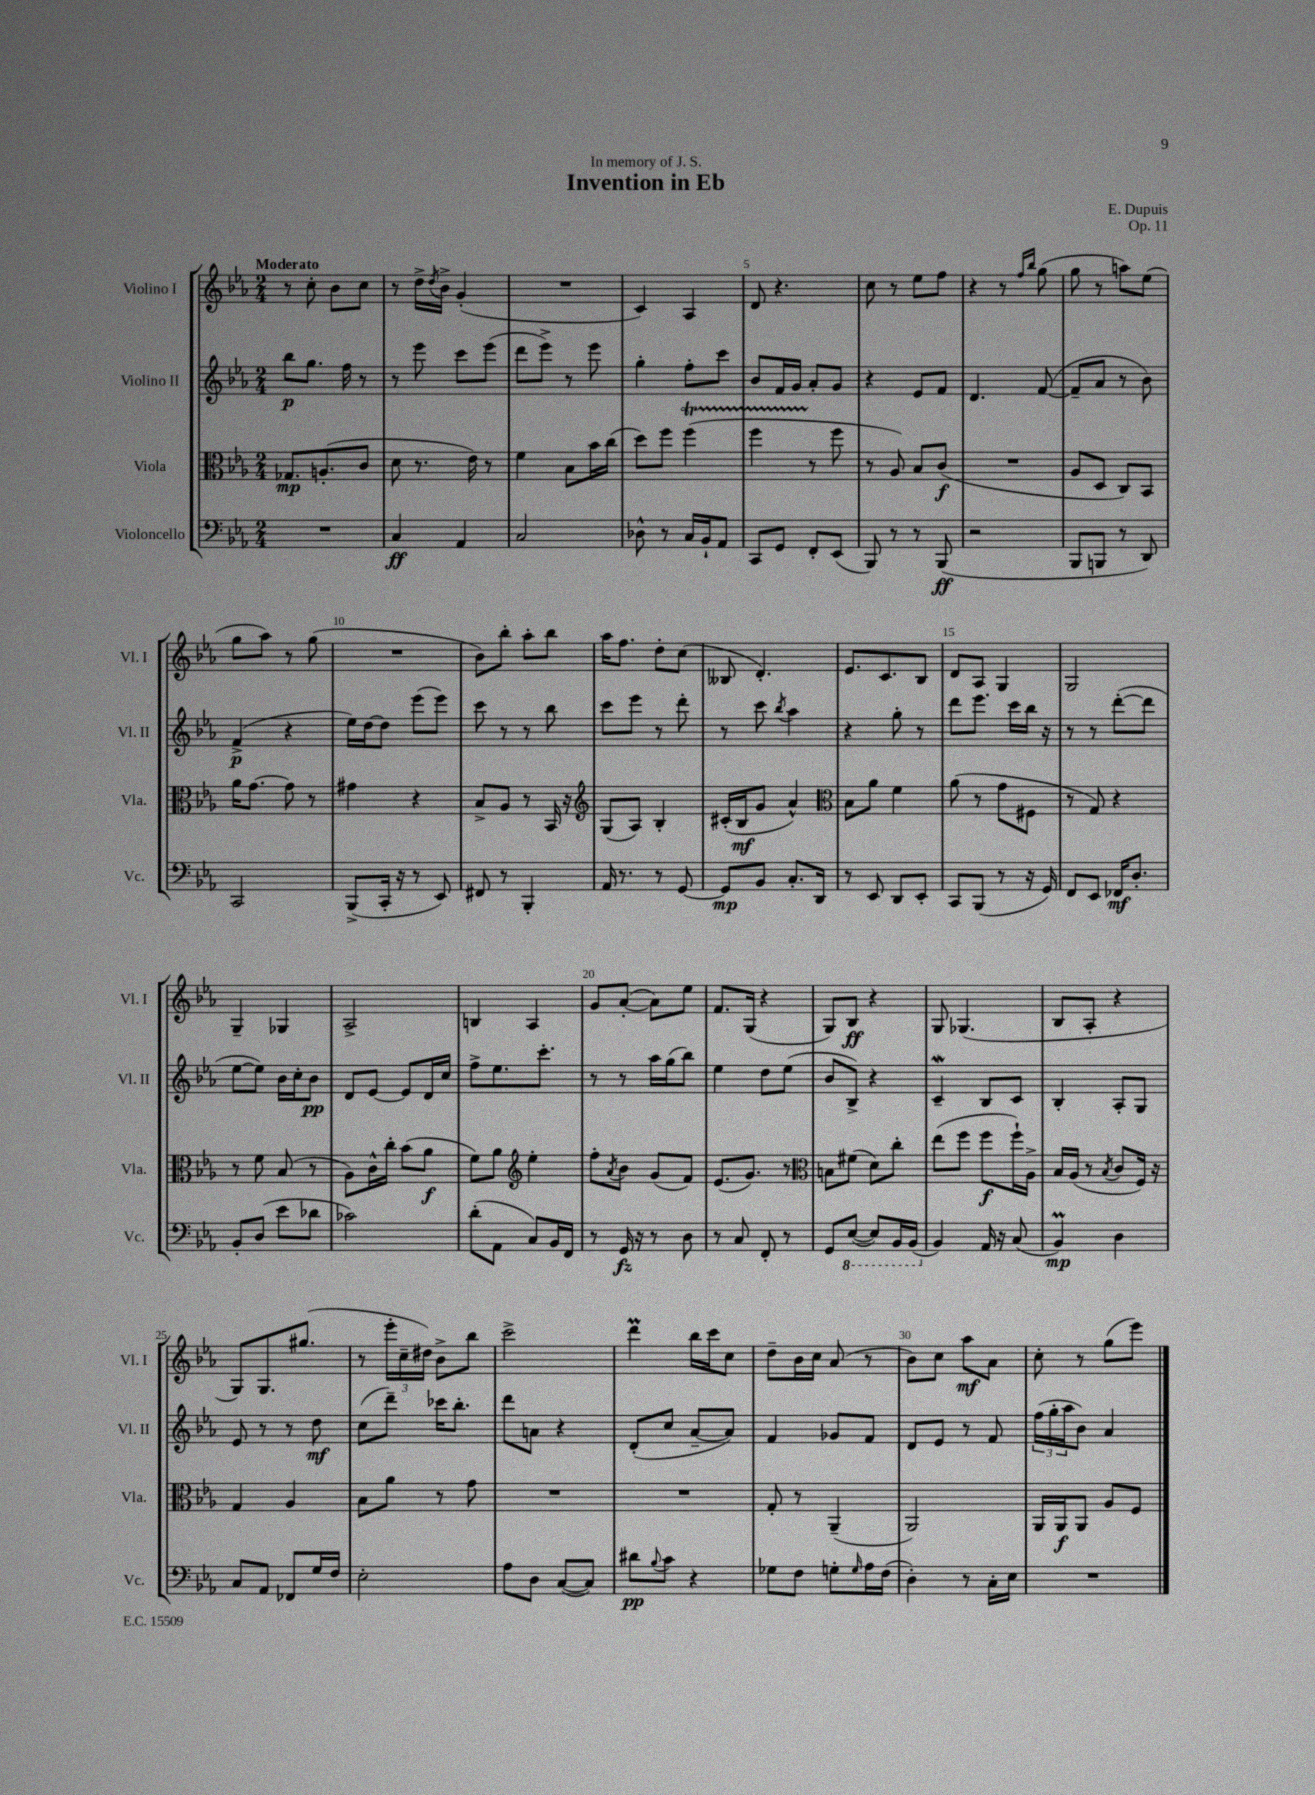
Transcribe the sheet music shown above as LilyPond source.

\header { title = "Invention in Eb" composer = "E. Dupuis" dedication = "In memory of J. S." opus = "Op. 11" }
<<
\new StaffGroup <<
\new Staff = "s0" \with { instrumentName = "Violino I" shortInstrumentName = "Vl. I" } {
    \clef treble \key ees \major \numericTimeSignature \time 2/4 \tempo "Moderato"
    r8 c''8-. bes'8 c''8 |
    r8 d''16-> \acciaccatura { d''8 } bes'16-> g'4-.( |
    R2 |
    c'4) aes4 |
    d'8 r4. |
    c''8 r8 ees''8 f''8 |
    r4 r8 \grace { f''16 bes''16 } g''8( |
    g''8 r8 a''8) ees''8( |
    g''8 aes''8) r8 g''8( |
    R2 |
    bes'8) bes''8-. aes''8-. bes''8 |
    aes''16 f''8. d''8-. c''8( |
    beses8 d'4.-.) |
    ees'8. c'8. bes8 |
    d'8 aes8 g4 |
    g2 |
    g4-- ges4 |
    aes2-> |
    b4 aes4 |
    g'8 aes'8~-.( aes'8) ees''8 |
    f'8. g16( r4 |
    g8) bes8\ff r4 |
    g8 ges4.( |
    bes8 aes8-. r4 |
    g8) g8. gis''8.( |
    r8 \tuplet 3/2 { ees'''16-. c''16-- dis''16) } bes'8-> bes''8 |
    c'''2-> |
    d'''4\prall bes''16 c'''16 c''8 |
    d''8-- bes'16 c''16 aes'8( r8 |
    bes'8) c''8 aes''8\mf aes'8 |
    c''8-. r8 g''8( ees'''8) \bar "|." |
}
\new Staff = "s1" \with { instrumentName = "Violino II" shortInstrumentName = "Vl. II" } {
    \clef treble \key ees \major \numericTimeSignature \time 2/4
    bes''8\p g''8. f''16 r8 |
    r8 ees'''8 c'''8 ees'''8( |
    d'''8 ees'''8->) r8 ees'''8 |
    g''4-. f''8-. c'''8 |
    bes'8 f'16 g'16 aes'8-. g'8 |
    r4 ees'8 f'8 |
    d'4. f'8~( |
    f'8-- aes'8 r8 bes'8) |
    f'4->\p( r4 |
    ees''16) d''16~ d''8 ees'''8( ees'''8) |
    c'''8 r8 r8 bes''8 |
    c'''8 ees'''8 r8 d'''8-. |
    r8 c'''8 \acciaccatura { bes''8 } aes''4 |
    r4 g''8-. r8 |
    d'''8 ees'''8. c'''16 bes''16 r16 |
    r8 r8 d'''8~-.( d'''8 |
    ees''8~ ees''8) bes'16 c''16-. bes'8\pp |
    d'8 ees'8~ ees'8 d'16 c''16 |
    f''8-> ees''8. c'''8.-. |
    r8 r8 aes''16 g''16( bes''8) |
    ees''4 d''8 ees''8( |
    bes'8 bes8->) r4 |
    c'4--\mordent bes8 c'8 |
    bes4-. aes8-. g8 |
    ees'8 r8 r8 d''8\mf |
    c''8( d'''8--) ces'''16 bes''8.-. |
    d'''8 a'8 r4 |
    d'8-.( c''8 aes'8~-- aes'8) |
    f'4 ges'8 f'8 |
    d'8 ees'8 r8 f'8 |
    \tuplet 3/2 { f''16( g''16-. aes''16 } bes'8) aes'4 \bar "|." |
}
\new Staff = "s2" \with { instrumentName = "Viola" shortInstrumentName = "Vla." } {
    \clef alto \key ees \major \numericTimeSignature \time 2/4
    ges8.\mp a8.-.( c'8 |
    d'8 r8. ees'16) r8 |
    f'4 bes8 bes'16 c''16( |
    d''8) f''8 f''4\startTrillSpan( |
    f''4 r8\stopTrillSpan f''8 |
    r8 aes8) bes8 c'8\f( |
    R2 |
    aes8 d8 c8) bes,8 |
    aes'16 g'8.~ g'8 r8 |
    gis'4 r4 |
    bes8-> aes8 r8 bes,16 r16 |
    \clef treble g8( aes8) bes4-. |
    cis'16-.( bes16\mf g'8 aes'4-^) |
    \clef alto bes8 aes'8 f'4 |
    aes'8( r8 g'8 fis8 |
    r8 g8) r4 |
    r8 f'8 bes8( r8 |
    aes8) c'16-^ c''16-. bes'8( aes'8\f |
    f'8) aes'8 \clef treble ees''4-. |
    f''8-. \acciaccatura { aes'8 } bes'8 g'8( f'8) |
    ees'8.( g'8.) r8 |
    \clef alto b8 fis'8( d'8) c''8-. |
    ees''8( f''8 f''8\f f''16-!) aes16-> |
    bes16 aes16( r8 \acciaccatura { bes8 } c'8 f16) r16 |
    g4 aes4 |
    bes8 aes'8 r8 g'8 |
    R2 |
    R2 |
    g8-. r8 aes,4--( |
    aes,2) |
    aes,16 aes,16\f aes,8 aes8 f8 \bar "|." |
}
\new Staff = "s3" \with { instrumentName = "Violoncello" shortInstrumentName = "Vc." } {
    \clef bass \key ees \major \numericTimeSignature \time 2/4
    R2 |
    c4\ff aes,4 |
    c2 |
    des8-^ r8 c16 bes,16-! aes,8 |
    c,8 g,8 f,8-. ees,8( |
    bes,,8) r8 r8 bes,,8\ff( |
    r2 |
    bes,,8 b,,8 r8 d,8) |
    c,2 |
    bes,,8->( c,16-. r16 r8 ees,8) |
    fis,8 r8 bes,,4-. |
    aes,16 r8. r8 g,8~ |
    g,8\mp bes,8 c8.-. d,16 |
    r8 ees,8 d,8 ees,8-. |
    c,8 bes,,8( r8 r16 g,16) |
    f,8 ees,8 fes,16\mf d8.-. |
    bes,8-. d8( ees'8 des'8 |
    ces'2) |
    d'8-.( aes,8 c8) bes,16 f,16 |
    r8 g,16\fz r16 r8 d8 |
    r8 c8 f,8-. r8 |
    g,8 \ottava #-1 ees,8~( ees,8) bes,,16 bes,,16( \ottava #0 |
    bes,4) aes,16 r16 c8( |
    bes,4\prall\mp) d4 |
    c8 aes,8 fes,8 g16 f16 |
    ees2-. |
    aes8 d8 c8~( c8) |
    dis'8\pp \appoggiatura { bes8 } c'8 r4 |
    ges8 f8 g8-. \grace { g16 } aes16 f16( |
    d4-.) r8 c16-. ees16 |
    R2 \bar "|." |
}
>>
>>
\layout { \context { \Score \override BarNumber.break-visibility = ##(#f #t #t) barNumberVisibility = #(every-nth-bar-number-visible 5) } }
